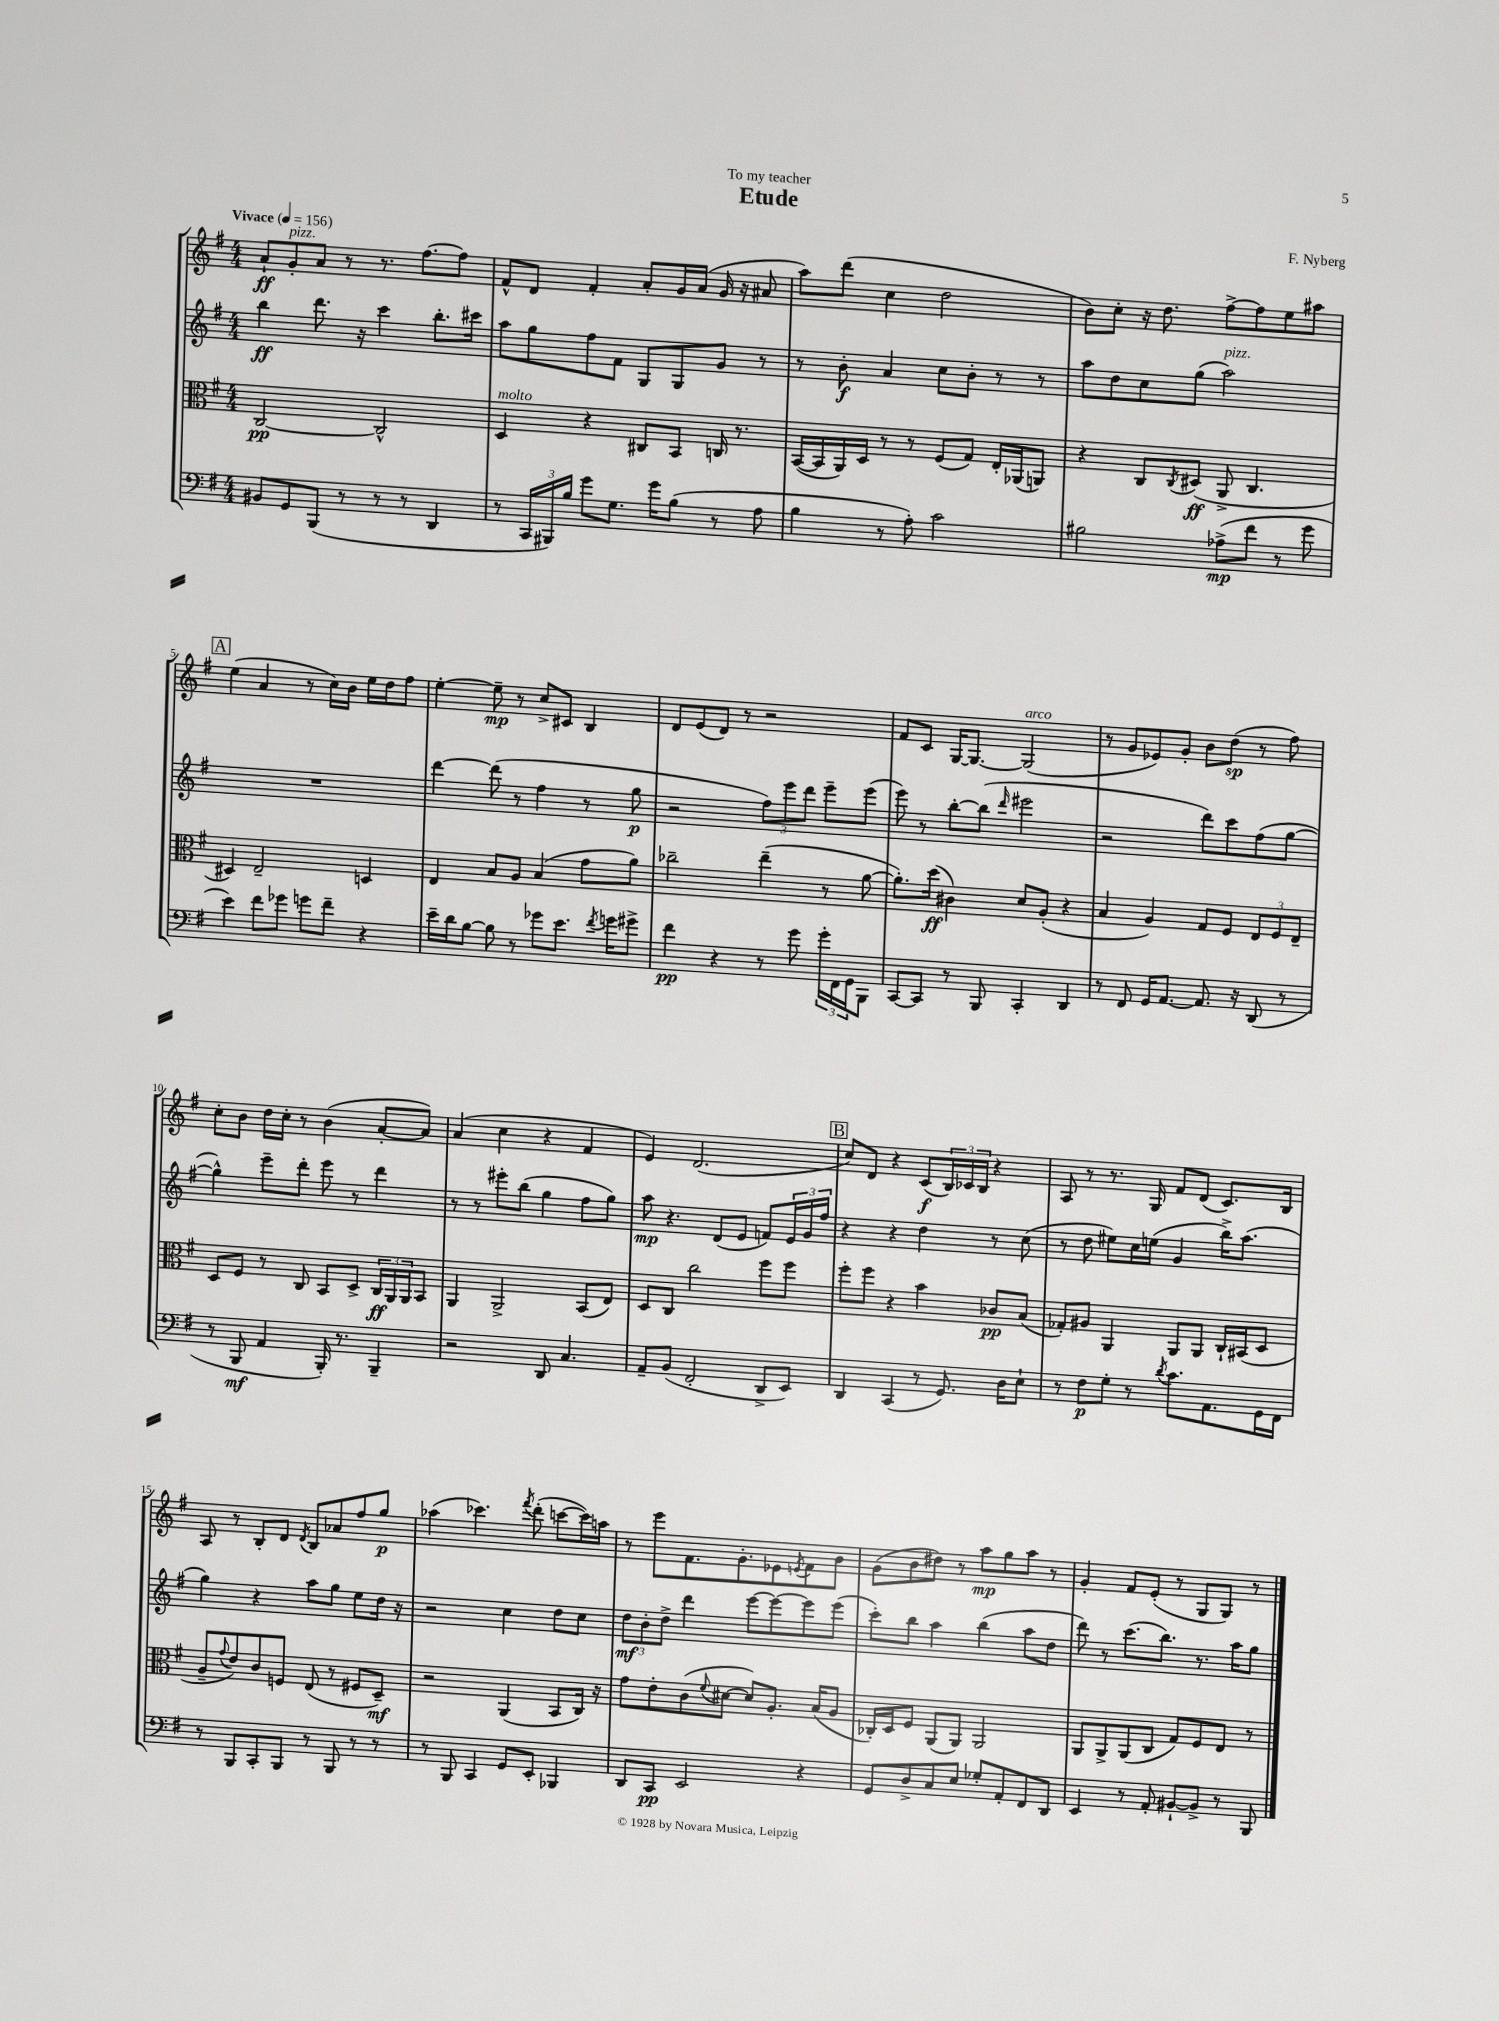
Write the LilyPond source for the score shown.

\header { title = "Etude" composer = "F. Nyberg" dedication = "To my teacher" }
<<
\new StaffGroup <<
\new Staff = "s0" {
    \clef treble \key g \major \numericTimeSignature \time 4/4 \tempo "Vivace" 4 = 156
    a'8-!\ff g'8-.^\markup { \italic "pizz." } a'8 r8 r8. fis''8.~ fis''8 |
    fis'8-^ d'8 fis'4-. a'8-. g'16 a'16( g'16 r16 ais'8 |
    a''8) d'''8( c''4 d''2 |
    b'8) c''8-. r16 d''8. fis''8~-> fis''8 e''8 ais''8 |
    \mark \markup { \box "A" } e''4( a'4 r8 c''16) b'16 e''16 d''16 fis''8 |
    e''4~-. e''8--\mp r8 c''8-> cis'8 b4 |
    d'8 e'8( d'8) r8 r2 |
    fis'8 c'8 g16~ g8.~ g2^\markup { \italic "arco" }( |
    r8 g'8 ees'8) g'8-. b'8 d''8\sp( r8 fis''8) |
    c''8-. b'8 d''16 c''16-. r8 b'4( a'8~-. a'8) |
    a'4( c''4 r4 fis'4 |
    e'4) d'2.( |
    \mark \markup { \box "B" } c''8) d'8 r4 c'8\f( \tuplet 3/2 { b16) ces'16 b16 } r4 |
    a8 r8 r8. g16 fis'8 d'8( c'8.) b16 |
    a8 r8 b8-. d'8 \acciaccatura { d'8 } b8 aes'8 fis''8 g''8\p |
    aes''4( ces'''4.) \acciaccatura { fis'''8 } d'''8-.( c'''8~ c'''16) a''16 |
    r8 e'''8 fis'8. g'8.-. ees'8 \acciaccatura { e'8 } fis'8 b'8 |
    g'8( b'8 dis''8) r8 a''8\mp g''8 a''8 r8 |
    g'4-. fis'8 e'8-.( r8 g8 g8) r8 \bar "|." |
}
\new Staff = "s1" {
    \clef treble \key g \major \numericTimeSignature \time 4/4
    b''4\ff d'''8. r16 c'''4 b''8.-. cis'''16 |
    a''8 g''8 fis''8 fis'8 g8 g8 g'8 r8 |
    r8 b'8-.\f a'4 c''8 b'8-. r8 r8 |
    a''8 d''8 c''8 g''8( a''2^\markup { \italic "pizz." }) |
    \mark \markup { \box "A" } R1 |
    d'''4~ d'''8( r8 fis''4 r8 g''8\p |
    r2 \tuplet 3/2 { fis''8) e'''8 d'''8 } e'''8-- e'''8( |
    e'''8) r8 b''8~-. b''8( \grace { d'''16 } eis'''2 |
    r2 d'''8) c'''8 fis''8( g''8~ |
    g''4-^) e'''8-- d'''8-. e'''8 r8 d'''4 |
    r8 r8 eis'''8-. b''8( g''4 fis''8 g''8) |
    a''8\mp r4. d'8( e'8 f'8) \tuplet 3/2 { e'16 g'16 fis''16 } |
    \mark \markup { \box "B" } r4 r4 d''4 r8 c''8( |
    r8 d''8 eis''8) c''16 e''16( g'4 b''16->) a''8.( |
    g''4) r4 a''8 g''8 e''8 d''16 r16 |
    r2 c''4 d''8 c''8 |
    \tuplet 3/2 { d''8\mf b'8-. d''8-> } d'''4 e'''8~ e'''8~ e'''8 e'''8( |
    c'''8-.) b''8 a''4 b''4( a''8 d''8 |
    d'''8) r8 c'''8.( b''8.) r8. a''16 g''8 \bar "|." |
}
\new Staff = "s2" {
    \clef alto \key g \major \numericTimeSignature \time 4/4
    c2~\pp c2-^ |
    d4^\markup { \italic "molto" } r4 cis8 b,8 c16 r8. |
    b,16~( b,16 a,16) d16 r8 r8 fis8( g8) e16-. aes,16( a,8) |
    r4 c8 \acciaccatura { c8 } dis8\ff( a,8-> c4. |
    \mark \markup { \box "A" } dis4) e2-- d4 |
    e4 b8 a8 b4( g'8 a'8) |
    ces''2-- e''4--( r8 a'8~ |
    a'8.-.) d''16\ff( cis'4) d'8 a8-.( r4 |
    b4 a4) g8 fis8 \tuplet 3/2 { e8 fis8 e8-- } |
    d8 fis8 r8 c8 b,8 d8-> \tuplet 3/2 { c16\ff a,16 a,16 } b,8 |
    a,4 a,2-> b,8( e8) |
    d8 c8 c''2 fis''8 fis''8 |
    \mark \markup { \box "B" } fis''8-. fis''8 r4 b'4 ces'8\pp b8( |
    ges8-.) ais8 a,4 a,8 a,8 c16-! bis,16( d8 |
    a8-- \appoggiatura { g'8 } e'8) c'8 f8 e8( r8 fis8 d8--\mf) |
    r2 a,4( b,8 c16) r16 |
    g'8 e'8-. c'8( \appoggiatura { fis'8 } dis'8~ dis'8) a8.-. b16( a8 |
    ces16-.) d16 fis8 a,8( a,8) a,2 |
    a,8 a,8-> a,8( c8 g8) fis8 e8 r8 \bar "|." |
}
\new Staff = "s3" {
    \clef bass \key g \major \numericTimeSignature \time 4/4
    bis,8 g,8 b,,8( r8 r8 r8 d,4 |
    r8 \tuplet 3/2 { c,16 bis,,16) b16 } g'8 g8. g'16 b8( r8 a8 |
    b4 r8 a8-.) c'2 |
    bis2 aes8->\mp( fis'8 r8 g'8 |
    \mark \markup { \box "A" } e'4) fis'8 ges'8 g'8 fis'8-- r4 |
    e'16-- d'16 b8~ b8 r8 ges'8 e'8. \acciaccatura { fis'8 } g'16 gis'8-> |
    fis'4\pp r4 r8 g'8 \tuplet 3/2 { g'16-. fis,16 g,16 } b,,8 |
    c,8~ c,8 r8 b,,8 c,4-. d,4 |
    r8 fis,8 g,16 a,8.~ a,8. r16 d,8( r8 |
    r8 b,,8\mf a,4 b,,16-.) r8. b,,4-- |
    r2 d,8 c4. |
    a,8-- b,8( fis,2-. d,8-> e,8) |
    \mark \markup { \box "B" } d,4 c,4( r8 g,8.) d16 e8-! |
    r8 fis8\p g8-. r8 \acciaccatura { d'8 } c'8. a,8. g,16 fis,16 |
    r8 b,,8 c,8-. b,,8 r8 b,,8 r8 r8 |
    r8 b,,8 c,4 g,8 e,8-. bes,,4 |
    d,8 c,8\pp e,2 r4 |
    g,8 d8-> c8 e8 ges8-. a,8-. fis,8 d,8 |
    e,4 r8 a,8-. bis,8~-! bis,8-> r8 b,,8 \bar "|." |
}
>>
>>
